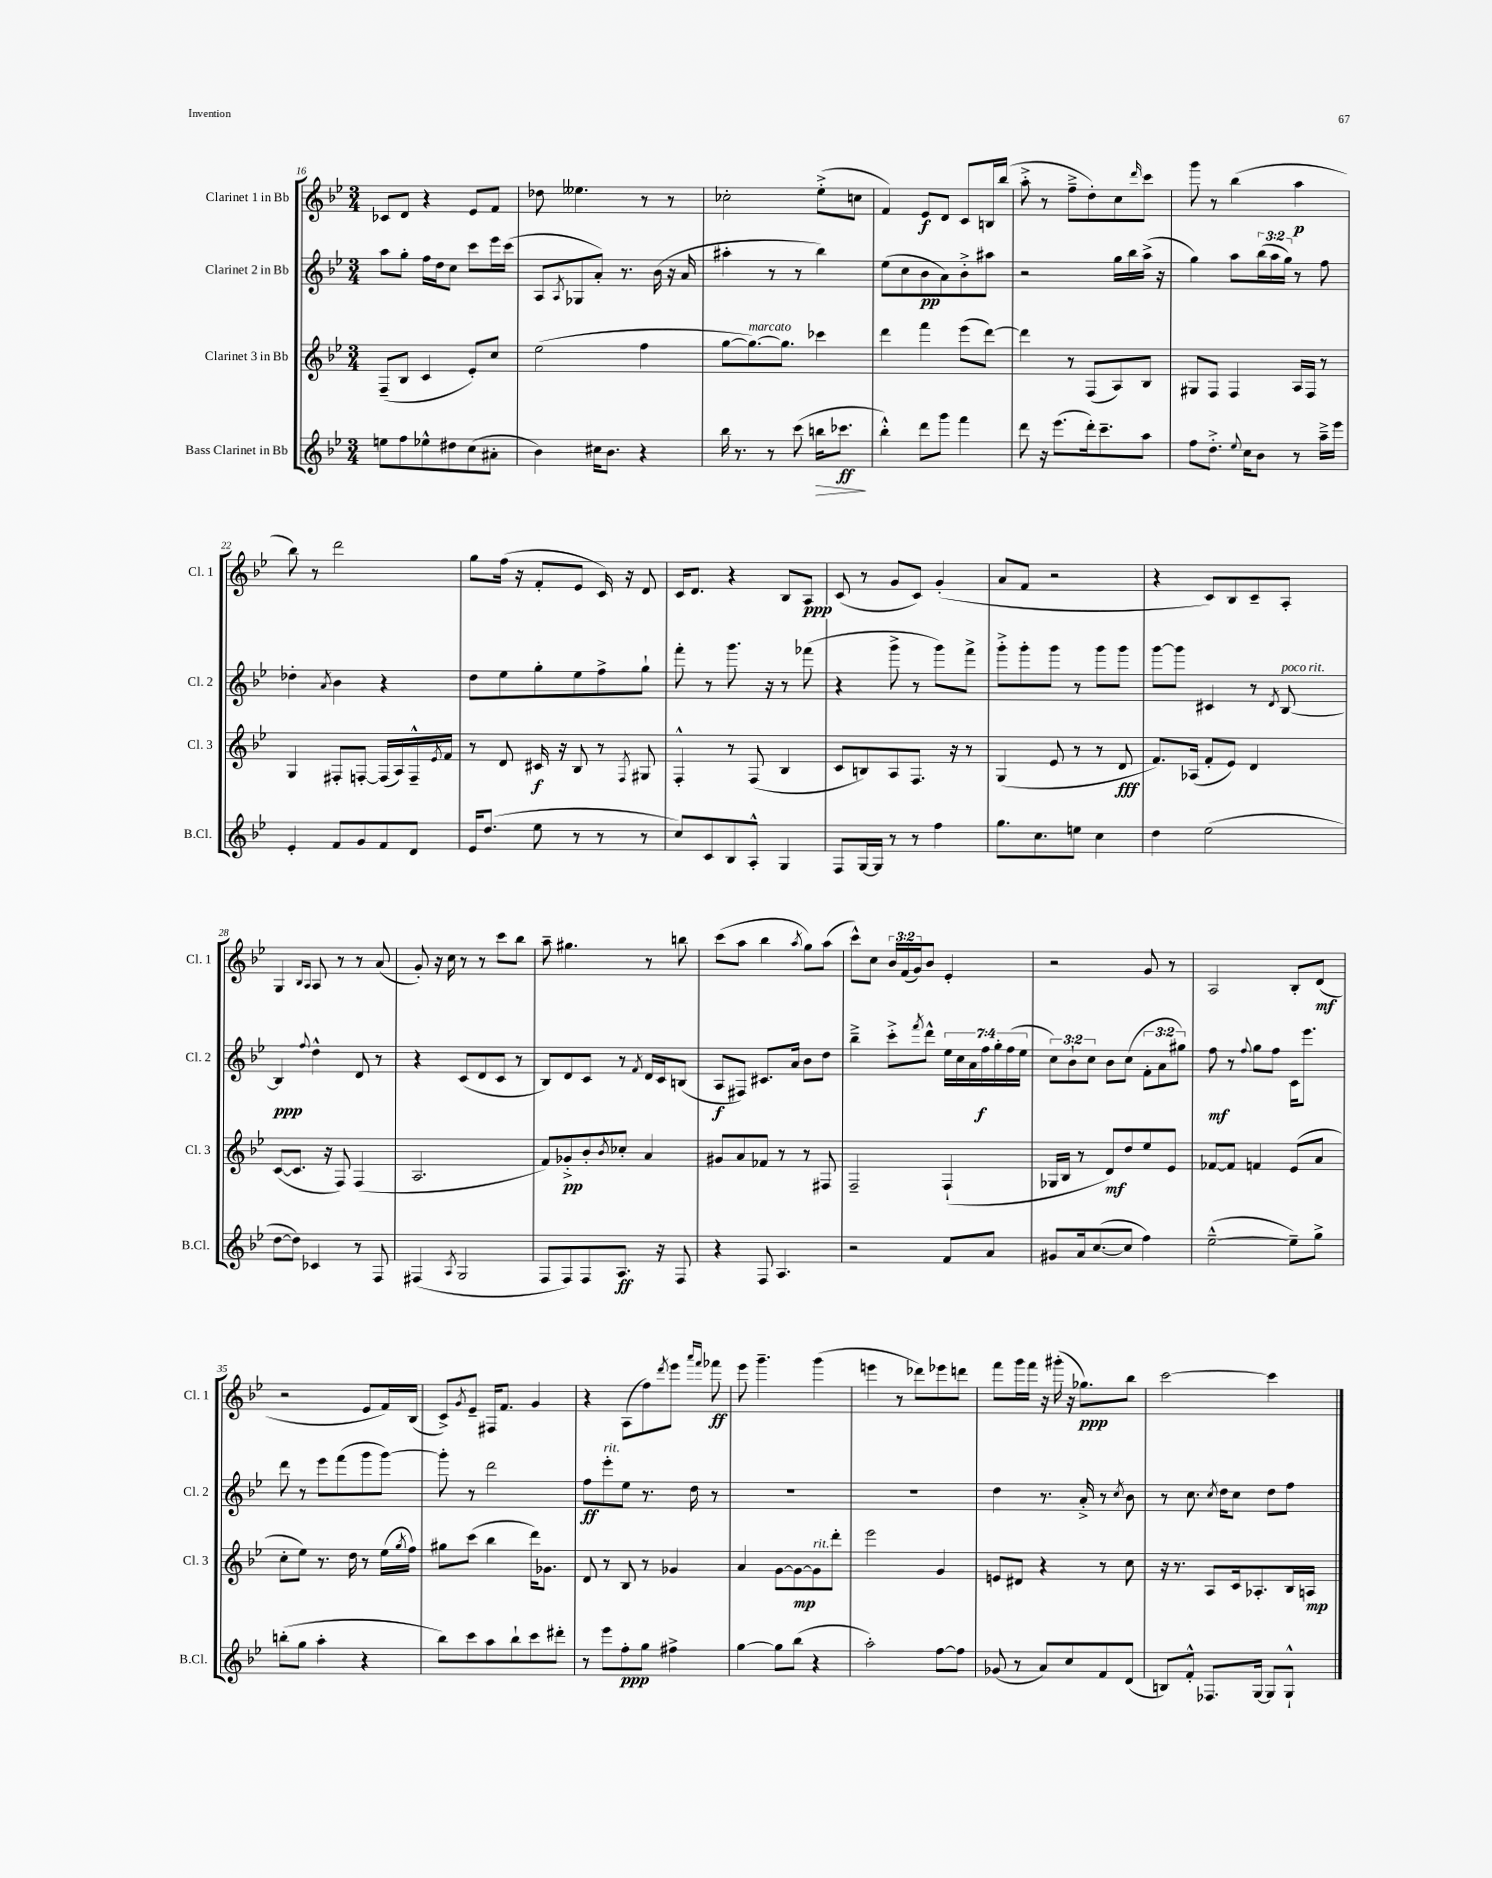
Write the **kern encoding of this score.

**kern	**kern	**kern	**kern
*staff4	*staff3	*staff2	*staff1
*clefG2	*clefG2	*clefG2	*clefG2
*k[b-e-]	*k[b-e-]	*k[b-e-]	*k[b-e-]
*M3/4	*M3/4	*M3/4	*M3/4
8ee	(8F~	8aa	8c-
8ff	8B-	8gg'	8d
8ee-^^	4c	16ff	4r
.	.	16dd	.
8dd#	.	8cc	.
(8cc	8e-')	8ccc	8e-
8a#'	8cc	16eee-	8f
.	.	(16ccc	.
=	=	=	=
4b-)	(2ee-	8A	8dd-
.	.	8qA	.
.	.	8G-	4.ee--
16cc#	.	8a')	.
8.b-	.	.	.
.	.	8.r	.
4r	4ff	.	8r
.	.	(16b-	.
.	.	16r	8r
.	.	16a	.
=	=	=	=
16bb-	[8gg	4aa#'	2cc-'
8.r	.	.	.
.	8.gg_)	.	.
8r	.	8r	.
.	8.gg]	.	.
(8ccc	.	8r	.
16bb	4ccc-	4bb-)	(8ee-'^
8.ccc-	.	.	.
.	.	.	8cc
=	=	=	=
4bb-'^^)	4ddd	(8ee-	4f)
.	.	8cc	.
8ddd	4fff	8b-	8e-
8ggg	.	8a)	8d
4fff	(8eee-	8b-'^	8c
.	[8ddd)	8aa#	16B
.	.	.	(16bb-
=	=	=	=
8ddd	4ddd]	2r	8aa'^
16r	.	.	8r
(8.eee-	.	.	.
.	8r	.	8ff~^
16ddd')	(8F	.	8dd')
8.ccc~	.	.	.
.	8A)	16gg	8cc
.	.	16bb-	.
.	.	.	16qqddd
8aa	8B-	(16aa^	8ccc
.	.	16r	.
=	=	=	=
8ff	8G#	4gg)	8ggg
8.dd'^	8F	.	8r
.	4F	8aa	(4bb-
8qqee-	.	.	.
16cc	.	.	.
8b-	.	(24bb-	.
.	.	24aa	.
.	.	24gg)	.
8r	16A	8r	4aa
.	16F	.	.
16aa~^	8r	8ff	.
16eee-	.	.	.
=	=	=	=
4e-'	4G	4dd-'	8bb-)
.	.	.	8r
.	.	8qa	.
8f	8F#'	4b-	2ddd
8g	[8F'	.	.
8f	(16F]	4r	.
.	16A)	.	.
8d	16F~^^	.	.
.	8qe-	.	.
.	16f	.	.
=	=	=	=
16e-	8r	8dd	8gg
(8.dd	.	.	.
.	8d	8ee-	(16ff
.	.	.	16r
8ee-	16c#	8gg'	8f'
.	16r	.	.
8r	8B-	8ee-	8e-
8r	8r	8ff^	16c)
.	.	.	16r
.	8qF	.	.
8r	8G#	8gg`	8d
=	=	=	=
8cc)	4F'^^	8fff'	16c
.	.	.	8.d
8c	.	8r	.
8B-	8r	8.ggg	4r
8A'^^	(8F	.	.
.	.	16r	.
4G	4B-	8r	8B-
.	.	(8fff-	8A
=	=	=	=
8F	8c	4r	(8c
[16G	8B)	.	8r
16G]	.	.	.
8r	8A	8ggg^	8g
8r	8.F	8r	8c)
4ff	.	8ggg)	(4g'
.	16r	.	.
.	8r	8fff^	.
=	=	=	=
8.gg	(4G	8ggg'^	8a
.	.	8ggg'	8f
8.cc	.	.	.
.	8e-	8ggg	2r
8ee	8r	8r	.
4cc	8r	8ggg	.
.	8d	8ggg	.
=	=	=	=
4dd	8.f)	[8ggg	4r
.	.	8ggg]	.
.	(16A-	.	.
(2ee-	8f'	4c#	8c)
.	8e-)	.	8B-
.	4d	8r	8c~
.	.	8qd	.
.	.	[8B-	8A'
=	=	=	=
[8dd	([8c	4B-]	4G
8dd])	8.c]	.	.
.	.	.	16qqB-
.	.	8qqff	16qqA
4c-	.	4dd^^	8A
.	16r	.	.
.	8F)	.	8r
8r	(4F	8d	8r
8F	.	8r	(8a
=	=	=	=
(4F#	2.A	4r	8g')
.	.	.	16r
.	.	.	16cc
8qA	.	.	.
2G	.	(8c	8r
.	.	8d	8r
.	.	8c	8ccc
.	.	8r	8bb-
=	=	=	=
8F	8f)	8B-)	8aa~
8F)	8g-'^	8d	4.gg#
8F	8b-'	8c	.
.	8qb-	.	.
8.A	8cc-'	8r	.
.	.	8qf	.
.	4a	16d	8r
16r	.	16c	.
8F	.	(8B	8bb
=	=	=	=
4r	8g#	8A	(8ccc
.	8a	8F#)	8aa
8F	8f-	8.c#	4bb-
4.A	8r	.	.
.	.	16a	.
.	.	.	8qaa
.	8r	8b-	8gg)
.	8F#	8dd	(8aa
=	=	=	=
2r	2F~	4bb-~^	8ccc^^)
.	.	.	8cc
.	.	8ccc'^	24b-
.	.	.	(24f
.	.	.	24g)
.	.	8qfff	.
.	.	8ddd^^	8b-
8f	(4F`	28ee-	4e-'
.	.	28cc	.
.	.	28a	.
.	.	28ff	.
8a	.	.	.
.	.	28gg'	.
.	.	(28ff	.
.	.	28ee-	.
=	=	=	=
8g#	16G-	12cc)	2r
.	16B-	.	.
.	.	12b-`	.
16a	8r	.	.
.	.	12cc	.
([8.cc	.	.	.
.	8d)	8b-	.
8cc]	8dd	(8cc	.
4ff)	8ee-	12f'	8g
.	.	12a	.
.	8e-	.	8r
.	.	12gg#)	.
=	=	=	=
([2ee-~^^	[8f-	8ff	2A
.	8f-]	8r	.
.	.	8qqff	.
.	4f	8gg	.
.	.	8ff	.
8ee-~])	(8e-	16c	8B-'
.	.	8.eee-	.
8gg^	8a	.	(8d
=	=	=	=
(8bb'	8cc'	8ddd	2r
8gg	8ee-)	8r	.
4aa'	8.r	8eee-	.
.	.	(8fff	.
.	16dd	.	.
4r	8r	8ggg	8e-
.	(16ee-	[8ggg)	16f)
.	8qgg	.	.
.	16ff)	.	(16B-
=	=	=	=
8bb-)	8gg#	8ggg']	8c^)
.	.	.	8qg
8ccc	(8ccc	8r	8e-~
8aa	4bb-	2ddd	16F#
.	.	.	8.f
8bb-`	.	.	.
8ccc	16ddd)	.	4g
.	8.g-	.	.
8ddd#'	.	.	.
=	=	=	=
8r	8d	8ff	4r
8eee-	8r	8eee-'	.
8ff'	8B-	8ee-	(8A
8gg	8r	8.r	8ff)
.	.	.	8qddd
4ff#^	4g-	.	8eee-
.	.	16dd	.
.	.	.	16qqaaa
.	.	.	16qqfff
.	.	8r	8fff-
=	=	=	=
[4gg	4a	2.r	8eee-
.	.	.	4.ggg~
8gg]	[8g	.	.
(8bb-	8g_	.	.
4r	8g]	.	(4ggg
.	8ddd'	.	.
=	=	=	=
2aa')	2eee-	2.r	4eee
.	.	.	8r
.	.	.	8ddd-)
[8ff	4g	.	8eee-
8ff]	.	.	8ddd
=	=	=	=
(8g-	8e	4dd	8fff
8r	8d#	.	16ggg
.	.	.	16fff
8a)	4r	8.r	16r
.	.	.	(16ggg#'
8cc	.	.	16r
.	.	16a'^	8.gg-)
8f	8r	8r	.
.	.	8qcc	.
(8d	8cc	8b-	8bb-
=	=	=	=
8B)	16r	8r	[2ccc
.	8.r	.	.
8f'^^	.	8.cc	.
8.F-	8A	.	.
.	.	8qcc	.
.	.	16dd	.
.	16c	8cc	.
[16G	8.A-'	.	.
8G]	.	8dd	4ccc]
8G`^^	16B-	8ff	.
.	16A	.	.
==	==	==	==
*-	*-	*-	*-
